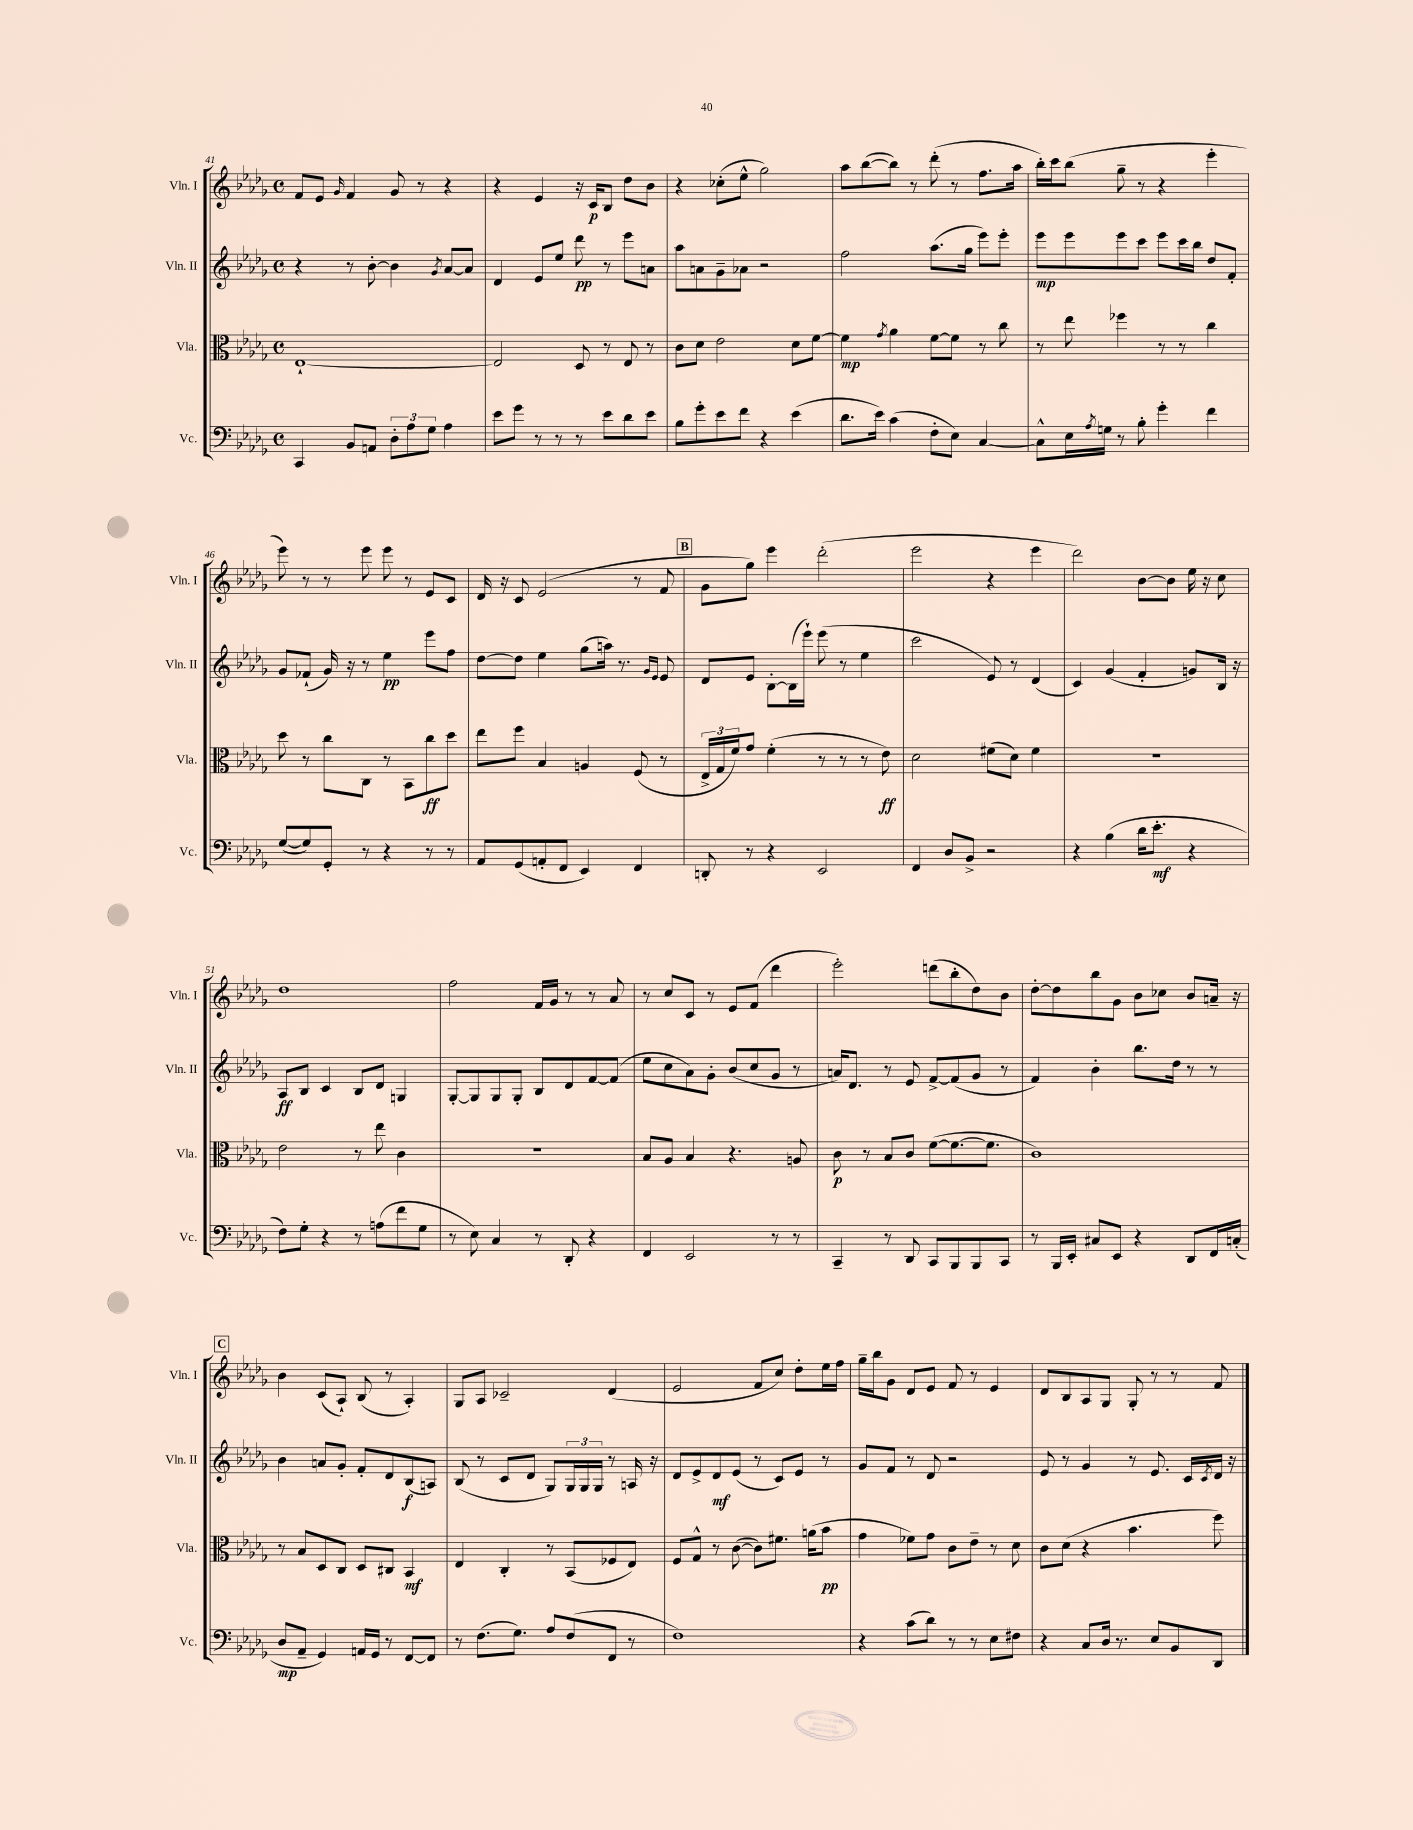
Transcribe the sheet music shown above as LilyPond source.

<<
\new StaffGroup <<
\new Staff = "s0" \with { instrumentName = "Vln. I" shortInstrumentName = "Vln. I" } {
    \clef treble \key des \major \defaultTimeSignature \time 4/4
    f'8 ees'8 \grace { ges'16 } f'4 ges'8 r8 r4 |
    r4 ees'4 r16 c'16\p bes8 des''8 bes'8 |
    r4 ces''8-.( ees''8-^ ges''2) |
    aes''8 bes''8~( bes''8) r8 des'''8-.( r8 f''8. aes''16 |
    bes''16-.) c'''16 bes''8( ges''8-- r8 r4 ees'''4-. |
    ees'''8) r8 r8 ees'''8 ees'''8 r8 ees'8 c'8 |
    des'16 r16 c'8 ees'2( r8 f'8 |
    \mark \markup { \box "B" } ges'8 ges''8) ees'''4 des'''2-.( |
    ees'''2 r4 ees'''4 |
    des'''2) bes'8~ bes'8 ees''16 r16 c''8 |
    des''1 |
    f''2 f'16 ges'16 r8 r8 aes'8 |
    r8 c''8 c'8 r8 ees'8 f'8( des'''4 |
    ees'''2-.) d'''8( bes''8-. des''8) bes'8 |
    des''8~-. des''8 bes''8 ges'8 bes'8 ces''8 bes'8 a'16-- r16 |
    \mark \markup { \box "C" } bes'4 c'8( aes8-!) bes8( r8 aes4-.) |
    ges8 aes8 ces'2-- des'4( |
    ees'2 f'8 c''8) des''8-. ees''16 f''16 |
    ges''16-- bes''16 ges'8 des'8 ees'8 f'8 r8 ees'4 |
    des'8 bes8 aes8 ges8 ges8-. r8 r8 f'8 \bar "|." |
}
\new Staff = "s1" \with { instrumentName = "Vln. II" shortInstrumentName = "Vln. II" } {
    \clef treble \key des \major \defaultTimeSignature \time 4/4
    r4 r8 bes'8~-. bes'4 \acciaccatura { ges'8 } aes'8~ aes'8 |
    des'4 ees'8 ees''8 des'''8\pp r8 ees'''8 a'8 |
    aes''8 a'8 ges'8-- aes'8 r2 |
    f''2 aes''8.( ges''16 ees'''8) ees'''8-. |
    ees'''8\mp ees'''8 ees'''8 c'''8 ees'''8 c'''16 bes''16 des''8 f'8-. |
    ges'8 fes'8-!( ges'16) r16 r8 ees''4\pp ees'''8 f''8 |
    des''8~ des''8 ees''4 ges''8( a''16) r8. \grace { ges'16 ees'16 } ees'8 |
    \mark \markup { \box "B" } des'8 ees'8 bes8~-. bes16( ees'''16-!) ees'''8( r8 ees''4 |
    c'''2 ees'8) r8 des'4( |
    c'4) ges'4( f'4-. g'8) bes16 r16 |
    aes8\ff bes8 c'4 bes8 des'8 g4 |
    ges8~-. ges8 ges8 ges8-. bes8 des'8 f'8~ f'8( |
    ees''8 c''8 aes'8) ges'8-. bes'8( c''8 ges'8 r8 |
    a'16) des'8. r8 ees'8 f'8~-> f'8( ges'8 r8 |
    f'4) bes'4-. bes''8. des''16 r8 r8 |
    \mark \markup { \box "C" } bes'4 a'8 ges'8-. f'8-. des'8 bes8\f( a8) |
    bes8( r8 c'8 des'8 ges8) \tuplet 3/2 { ges16 ges16 ges16 } r8 a16 r16 |
    des'8 ees'8-> des'8\mf ees'8( r8 c'8) ees'8 r8 |
    ges'8 f'8 r8 des'8 r2 |
    ees'8 r8 ges'4 r8 ees'8. c'16 \acciaccatura { c'8 } des'16 r16 \bar "|." |
}
\new Staff = "s2" \with { instrumentName = "Vla." shortInstrumentName = "Vla." } {
    \clef alto \key des \major \defaultTimeSignature \time 4/4
    ees1~-! |
    ees2 des8 r8 ees8 r8 |
    c'8 des'8 ees'2 des'8 f'8~ |
    f'4\mp \acciaccatura { ges'8 } aes'4 f'8~ f'8 r8 c''8 |
    r8 ees''8 fes''4 r8 r8 c''4 |
    des''8 r8 c''8 c8 r8 bes,8 c''8\ff des''8 |
    ees''8 f''8 bes4 a4 f8( r8 |
    \mark \markup { \box "B" } \tuplet 3/2 { ees16-> ges16 f'16) } ges'8 f'4-.( r8 r8 r8 ees'8\ff) |
    des'2 fis'8( des'8) fis'4 |
    R1 |
    ees'2 r8 ees''8 c'4 |
    R1 |
    bes8 aes8 bes4 r4. a8 |
    c'8\p r8 bes8 c'8 f'8~( f'8.~ f'8. |
    c'1) |
    \mark \markup { \box "C" } r8 bes8 des8 c8 des8 cis8 bes,4\mf |
    ees4 c4-. r8 bes,8( fes8 ees8) |
    f8 ges8-^ r8 c'8~( c'8) fis'8. a'16( bes'8\pp |
    ges'4 fes'8) ges'8 c'8 ees'8-- r8 des'8 |
    c'8 des'8( r4 bes'4. f''8) \bar "|." |
}
\new Staff = "s3" \with { instrumentName = "Vc." shortInstrumentName = "Vc." } {
    \clef bass \key des \major \defaultTimeSignature \time 4/4
    c,4 bes,8 a,8 \tuplet 3/2 { des8-. aes8 ges8 } aes4 |
    ees'8 ges'8 r8 r8 r8 ees'8 des'8 ees'8 |
    bes8 ges'8-. ees'8 f'8 r4 ees'4( |
    des'8. ees'16) c'4( f8-. ees8) c4~ |
    c8-^ ees16 \acciaccatura { aes8 } g16 r8 bes8-. ges'4-. f'4 |
    ges8~( ges8) ges,8-. r8 r4 r8 r8 |
    aes,8 ges,8( a,8-. f,8 ees,4) f,4 |
    \mark \markup { \box "B" } d,8-. r8 r4 ees,2 |
    f,4 des8 bes,8-> r2 |
    r4 bes4( des'16 ees'8.-.\mf r4 |
    f8) ges8-. r4 r8 a8( f'8 ges8 |
    r8 ees8) c4 r8 des,8-. r4 |
    f,4 ees,2 r8 r8 |
    c,4-- r8 des,8 c,8 bes,,8 bes,,8 c,8 |
    r8 bes,,16 ees,16-. cis8 ees,8 r4 des,8 f,16 c16-.( |
    \mark \markup { \box "C" } des8\mp aes,8-- ges,4) a,16 ges,16 r8 f,8~ f,8 |
    r8 f8.( ges8.) aes8 f8( f,8 r8 |
    f1) |
    r4 c'8( des'8) r8 r8 ees8 fis8 |
    r4 c8 des16 r8. ees8 bes,8 des,8 \bar "|." |
}
>>
>>
\layout { \context { \Score currentBarNumber = #41 } }
